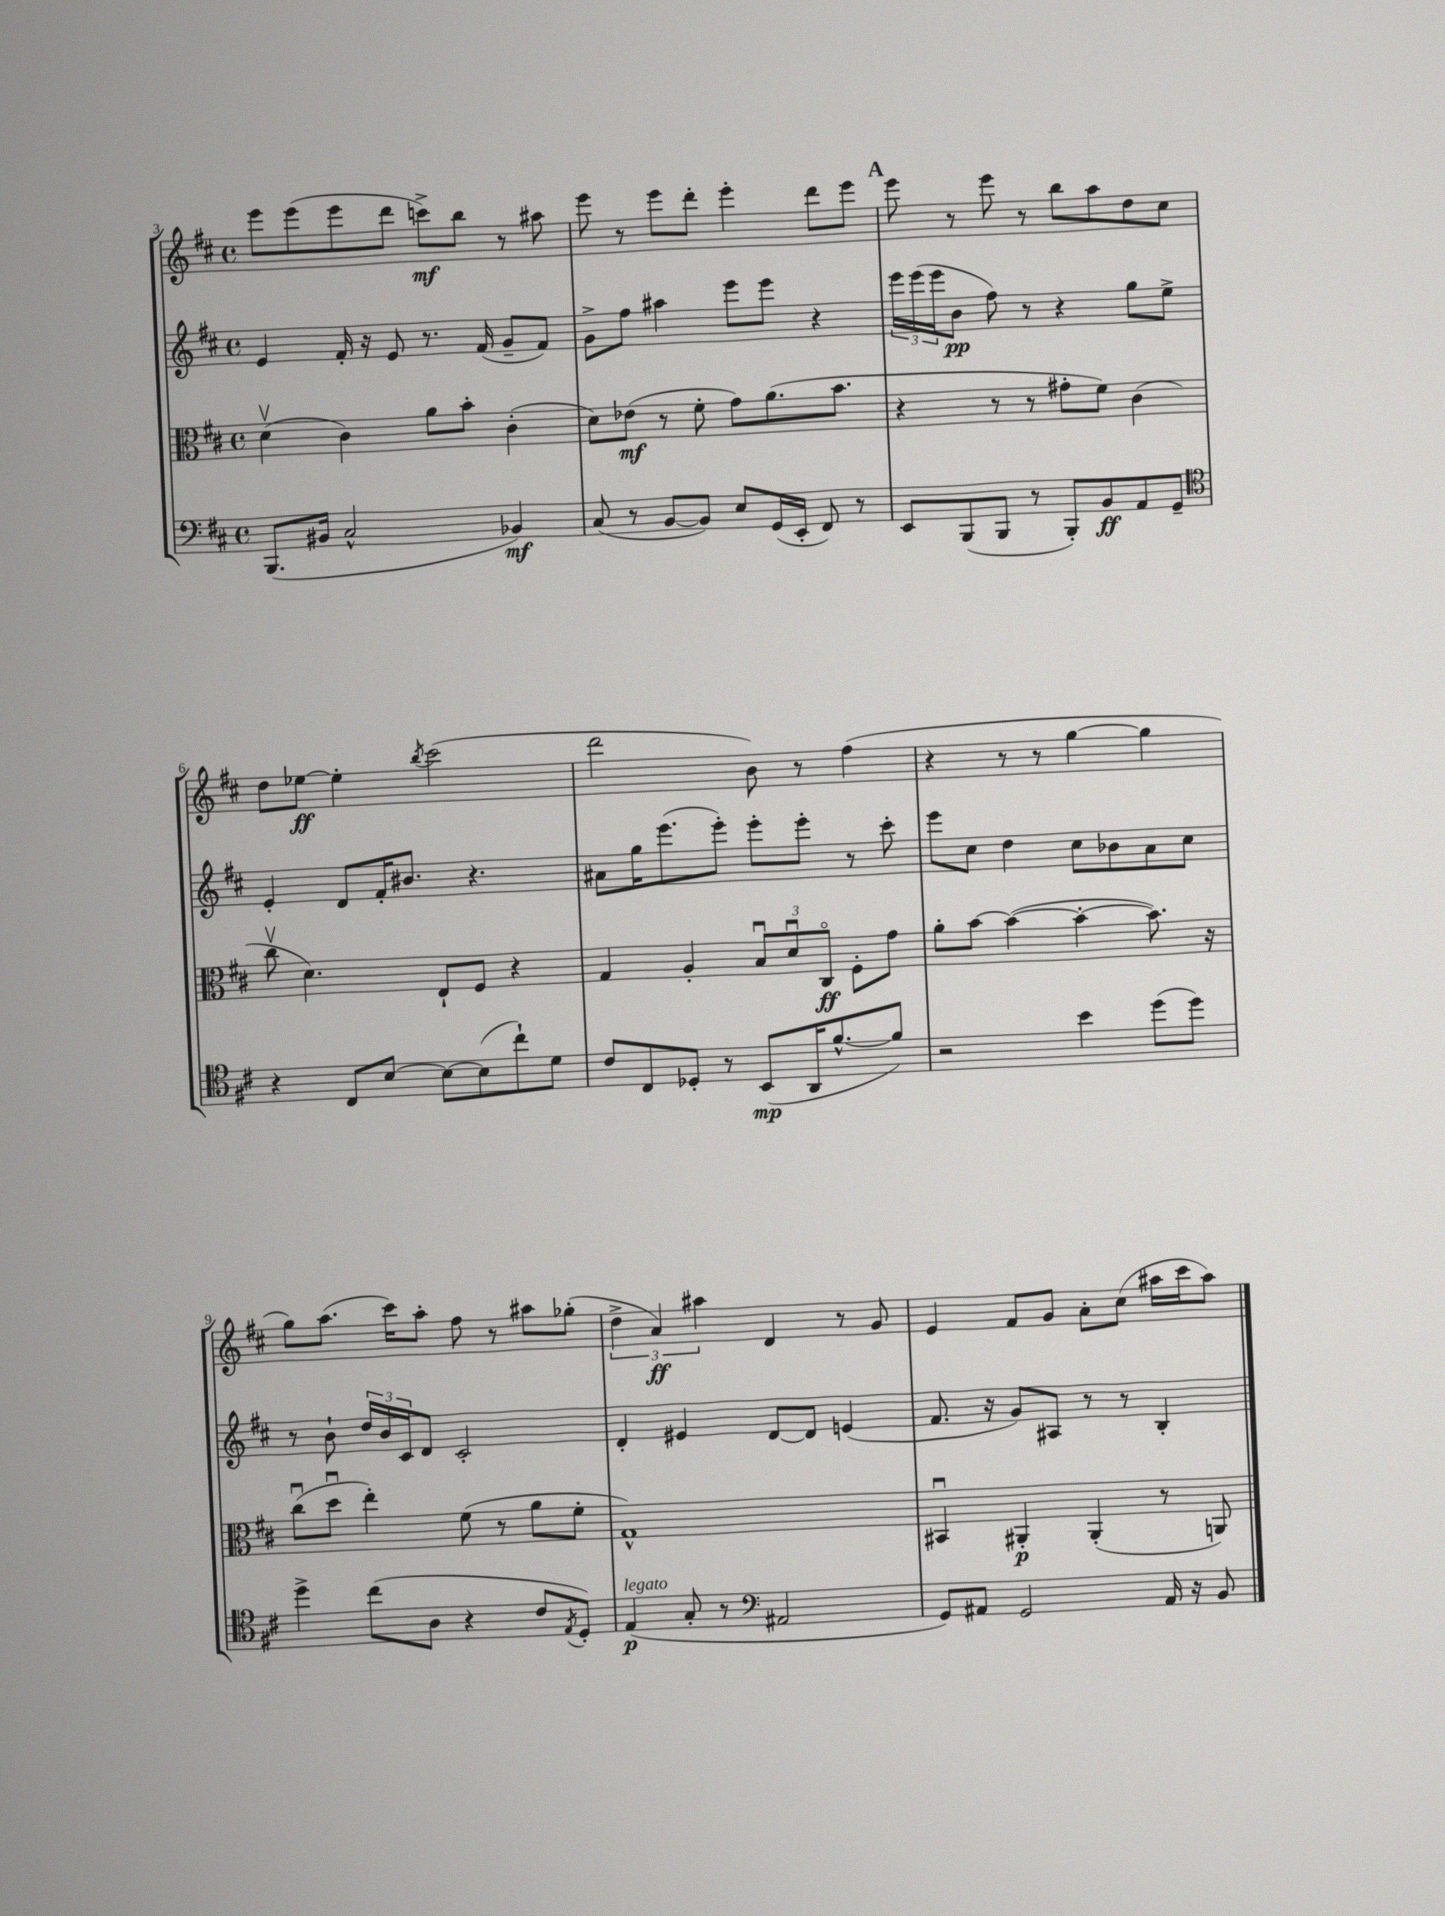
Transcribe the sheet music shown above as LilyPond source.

<<
\new StaffGroup <<
\new Staff = "s0" {
    \clef treble \key d \major \defaultTimeSignature \time 4/4
    e'''8 e'''8( e'''8 d'''8 c'''8->\mf) b''8 r8 ais''8 |
    e'''8 r8 e'''8 d'''8-. e'''4-. d'''8 e'''8 |
    \mark \markup { \bold "A" } e'''8 r8 e'''8 r8 b''8 a''8 d''8 cis''8 |
    d''8 ees''8~\ff ees''4-. \acciaccatura { b''8 } cis'''2( |
    d'''2 b'8) r8 fis''4( |
    r4 r8 r8 g''4~ g''4 |
    g''8) a''8.( cis'''16) a''8-. fis''8 r8 ais''8 ges''8-.( |
    \tuplet 3/2 { d''4-> a'4\ff) ais''4 } d'4 r8 g'8 |
    e'4 fis'8 g'8 a'8-. cis''8( ais''16 cis'''16 ais''8) \bar "|." |
}
\new Staff = "s1" {
    \clef treble \key d \major \defaultTimeSignature \time 4/4
    e'4 fis'16-. r16 e'8 r8. fis'16( g'8-- fis'8) |
    g'8-> fis''8 ais''4 e'''8 e'''8 r4 |
    \mark \markup { \bold "A" } \tuplet 3/2 { e'''16 e'''16( e'''16 } b'8\pp fis''8) r8 r4 g''8 e''8-> |
    e'4-. d'8 fis'16-. bis'8. r4. |
    ais'8 g''16 e'''8.( e'''8-.) e'''8-. e'''8-. r8 cis'''8-. |
    e'''8 cis''8 d''4 cis''8 bes'8 a'8 cis''8 |
    r8 b'8-! \tuplet 3/2 { d''16 b'16 cis'16 } d'8 cis'2-. |
    d'4-. eis'4 d'8~ d'8 e'4( |
    fis'8. r16 g'8) ais8 r8 r8 b4-. \bar "|." |
}
\new Staff = "s2" {
    \clef alto \key d \major \defaultTimeSignature \time 4/4
    d'4\upbow( cis'4) a'8 b'8-. cis'4-.( |
    d'8) ees'8\mf( r8 fis'8-. g'8) a'8.( b'8. |
    \mark \markup { \bold "A" } r4 r8 r8 gis'8-. fis'8) cis'4( |
    cis''8\upbow d'4.) e8-! fis8 r4 |
    g4 a4-. \tuplet 3/2 { b8\downbow d'8\downbow cis8\flageolet\ff } fis8-. g'8 |
    a'8-. b'8~ b'4~( b'4~-. b'8.) r16 |
    cis''8\downbow( d''8\downbow e''4-.) fis'8( r8 a'8 fis'8-. |
    g1-^) |
    bis,4\downbow ais,4-.\p ais,4-.( r8 a,8) \bar "|." |
}
\new Staff = "s3" {
    \clef bass \key d \major \defaultTimeSignature \time 4/4
    b,,8.( bis,16 cis2-^ bes,4\mf) |
    cis8( r8 b,8~ b,8) e8 g,16( e,16-. fis,8) r8 |
    \mark \markup { \bold "A" } e,8 b,,8( b,,8 r8 b,,8-.) b,8\ff a,8 g,8-- |
    \clef tenor r4 cis8 b8~ b8~ b8( cis''8-!) d'8 |
    cis'8 cis8 des8-. r8 b,8\mp( a,16 fis'8.~-^ fis'8) |
    r2 b'4 d''8( d''8) |
    d''4-> cis''8( a8 r4 cis'8 \acciaccatura { e8 } d8-.) |
    e4\p^\markup { \italic "legato" }( g8-. r8 \clef bass ais,2 |
    g,8) ais,8 g,2 ais,16 r16 b,8 \bar "|." |
}
>>
>>
\layout { \context { \Score currentBarNumber = #3 } }
